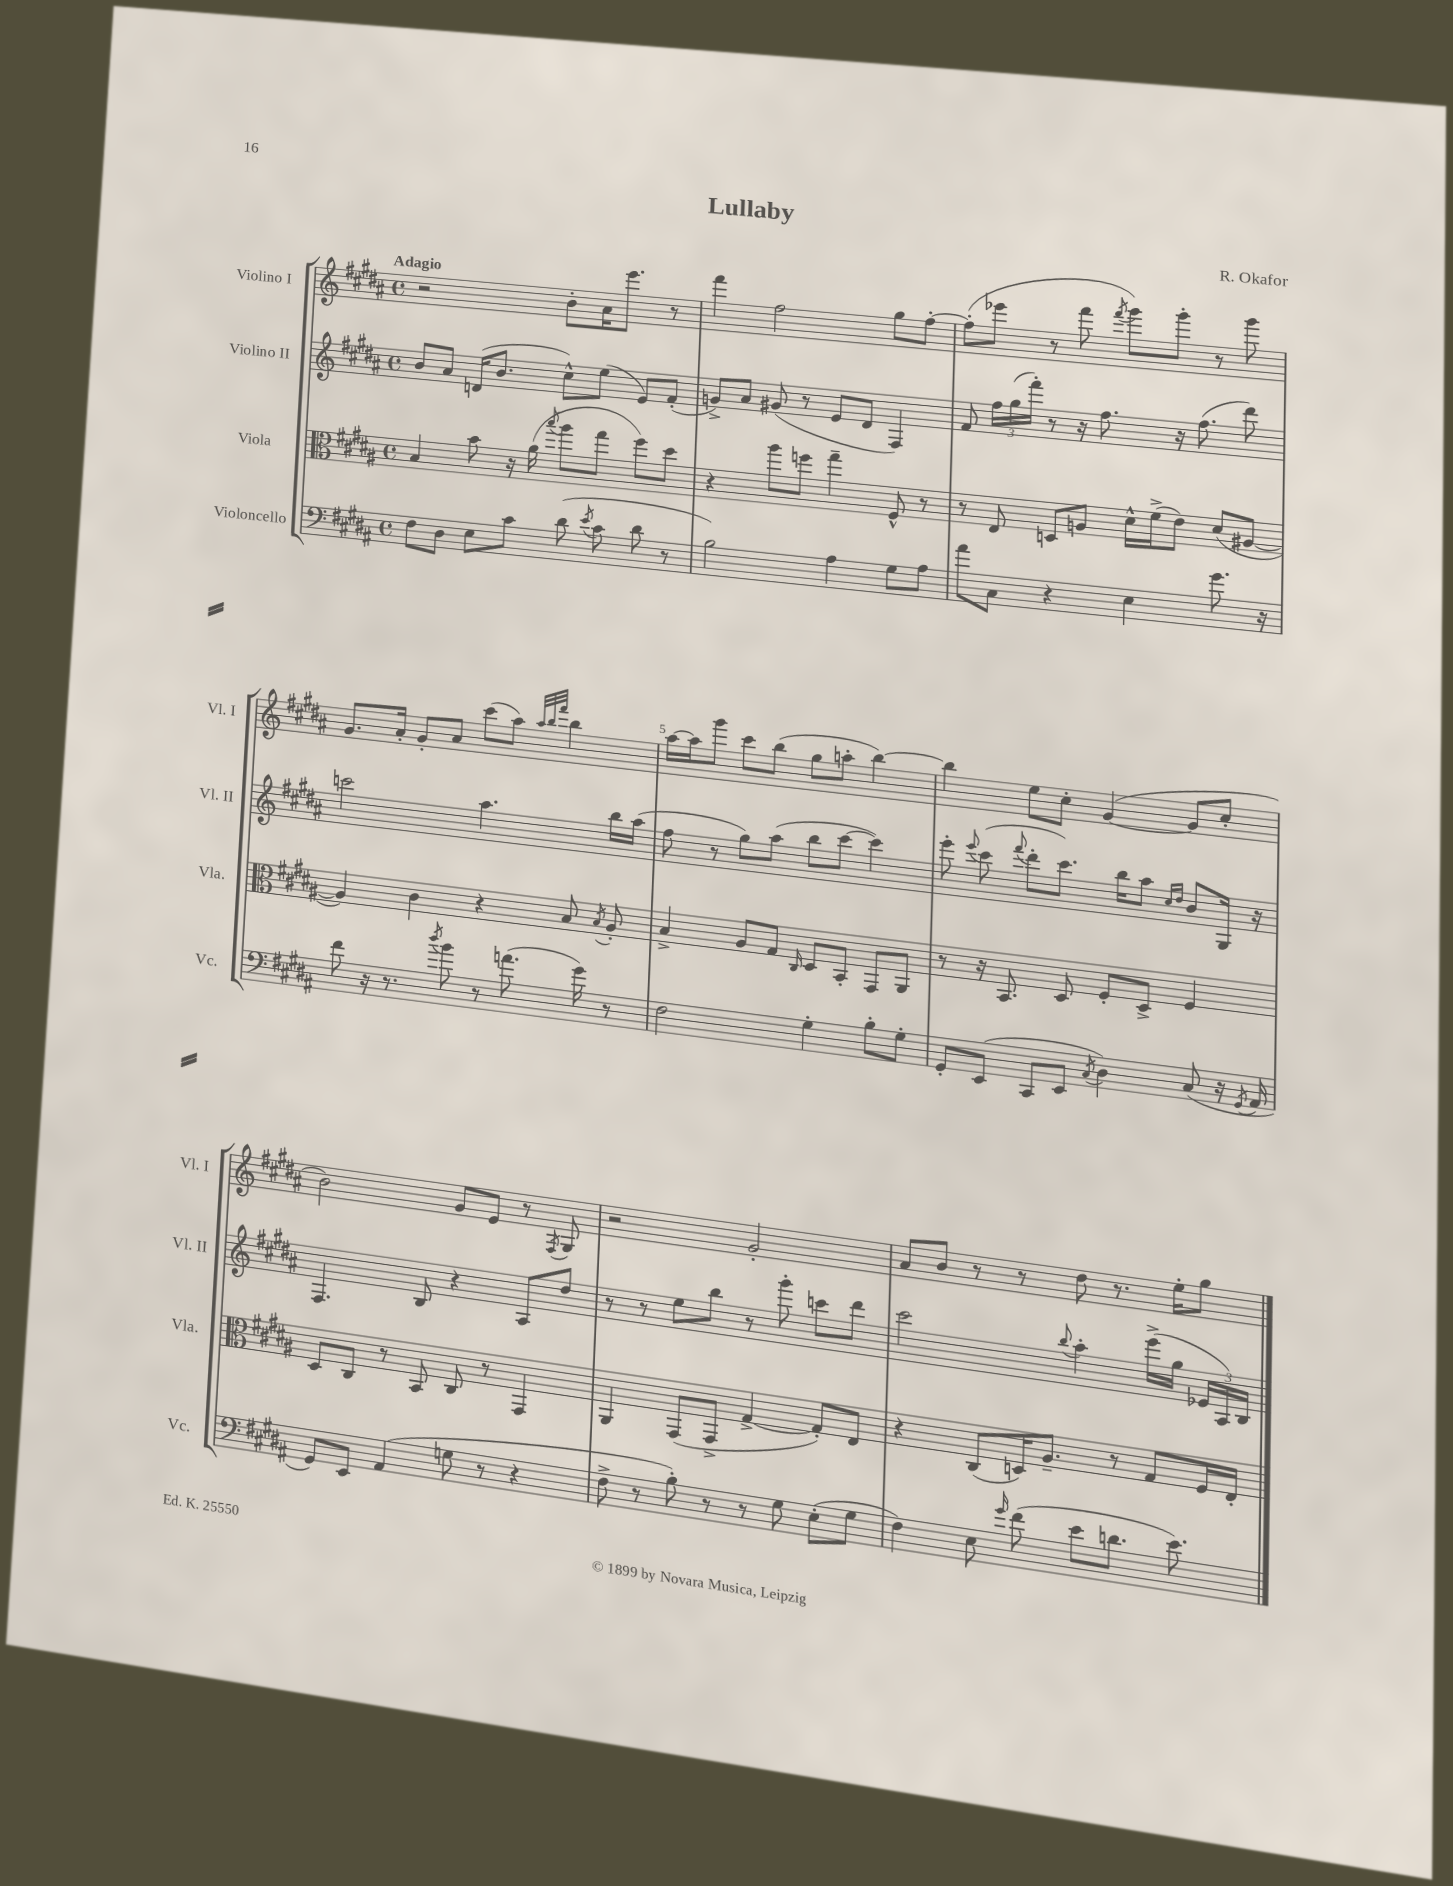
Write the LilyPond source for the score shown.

\header { title = "Lullaby" composer = "R. Okafor" }
<<
\new StaffGroup <<
\new Staff = "s0" \with { instrumentName = "Violino I" shortInstrumentName = "Vl. I" } {
    \clef treble \key b \major \defaultTimeSignature \time 4/4 \tempo "Adagio"
    \autoBeamOff r2 b'8[-. ais'16 e'''8.] r8 |
    fis'''4 fis''2 gis''8[ fis''8]~-. |
    fis''8[-.( ees'''8] r8 fis'''8 \acciaccatura { fis'''8 } gis'''8[) gis'''8]-. r8 gis'''8 |
    gis'8.[ ais'16]-. gis'8[-. ais'8] cis'''8[( ais''8]) \grace { ais''32[ b''32 fis'''32] } b''4 |
    ais''16[~ ais''16 gis'''8] cis'''8[ b''8]( gis''8[ a''8]-. b''4~) |
    b''4 e''8[ cis''8]-. gis'4~( gis'8[ cis''8]-. |
    b'2) gis'8[ e'8] r8 \acciaccatura { fis8 } gis8 |
    r2 gis'2-. |
    ais'8[ b'8] r8 r8 dis''8 r8. e''16[-. gis''8] \bar "|." |
}
\new Staff = "s1" \with { instrumentName = "Violino II" shortInstrumentName = "Vl. II" } {
    \clef treble \key b \major \defaultTimeSignature \time 4/4
    \autoBeamOff b'8[ ais'8] d'16[( b'8.] cis''8[-^) e''8]( e'8[) fis'8]-.( |
    g'8[->) ais'8] gis'8( r8 e'8[ dis'8] fis4) |
    fis'8 \tuplet 3/2 { fis''16[ gis''16( fis'''16]-.) } r8 r16 fis''8. r16 fis''8.( dis'''8) |
    c'''2 ais''4. b''16[ ais''16]( |
    fis''8 r8 gis''8[) ais''8]( b''8[ cis'''8]~ cis'''4) |
    e'''8-. \appoggiatura { e'''8 } cis'''8( \appoggiatura { fis'''8 } dis'''8[-. cis'''8.]) b''16[ ais''8] \grace { cis''16[ dis''16] } b'8[ gis16] r16 |
    fis4. b8 r4 ais8[ dis''8] |
    r8 r8 e''8[ b''8] r8 gis'''8-. c'''8[ dis'''8] |
    cis'''2 \appoggiatura { b''8 } ais''4-. e'''16[->( gis''16] \tuplet 3/2 { ees'16[ ais16) b16] } \bar "|." |
}
\new Staff = "s2" \with { instrumentName = "Viola" shortInstrumentName = "Vla." } {
    \clef alto \key b \major \defaultTimeSignature \time 4/4
    \autoBeamOff b4 b'8 r16 ais'16( \acciaccatura { b''8 } ais''8[ gis''8] fis''8[) dis''8] |
    r4 ais''8[ f''8] gis''4-- fis8-^ r8 |
    r8 e8 d8[ a8] dis'16[-^ fis'16->( e'8]) dis'8[( ais8]~ |
    ais4) cis'4 r4 b8 \acciaccatura { b8 } ais8-. |
    b4-> ais8[ gis8] \grace { cis16 } dis8[ b,8]-. gis,8[ ais,8] |
    r8 r16 b,8. dis8 fis8[-. dis8]-> fis4 |
    dis8[ cis8] r8 b,8 cis8 r8 gis,4 |
    ais,4 gis,8[( gis,8]-> gis4~-> gis8[-.) e8] |
    r4 cis8[( d16) ais8.]-- r8 gis8[ fis16 e16]-. \bar "|." |
}
\new Staff = "s3" \with { instrumentName = "Violoncello" shortInstrumentName = "Vc." } {
    \clef bass \key b \major \defaultTimeSignature \time 4/4
    \autoBeamOff fis8[ dis8] e8[ cis'8] dis'8( \acciaccatura { e'8 } cis'8 dis'8 r8 |
    b2) ais4 gis8[ ais8] |
    ais'8[ cis8] r4 e4 gis'8. r16 |
    fis'8 r16 r8. \acciaccatura { dis''8 } b'8 r8 a'8.( gis'16) r8 |
    fis2 gis4-. b8[-. gis8]-. |
    gis,8[-. e,8]( cis,8[ e,8] \acciaccatura { cis8 } dis4) cis8( r16 \acciaccatura { gis,8 } ais,16 |
    gis,8[) e,8] ais,4( g8 r8 r4 |
    fis8-> r8 b8-.) r8 r8 gis8 e8[-.( gis8] |
    fis4) e8 \grace { gis'16 } fis'8( e'8[ d'8.] e'8.) \bar "|." |
}
>>
>>
\layout { \context { \Score \override BarNumber.break-visibility = ##(#f #t #t) barNumberVisibility = #(every-nth-bar-number-visible 5) } }
